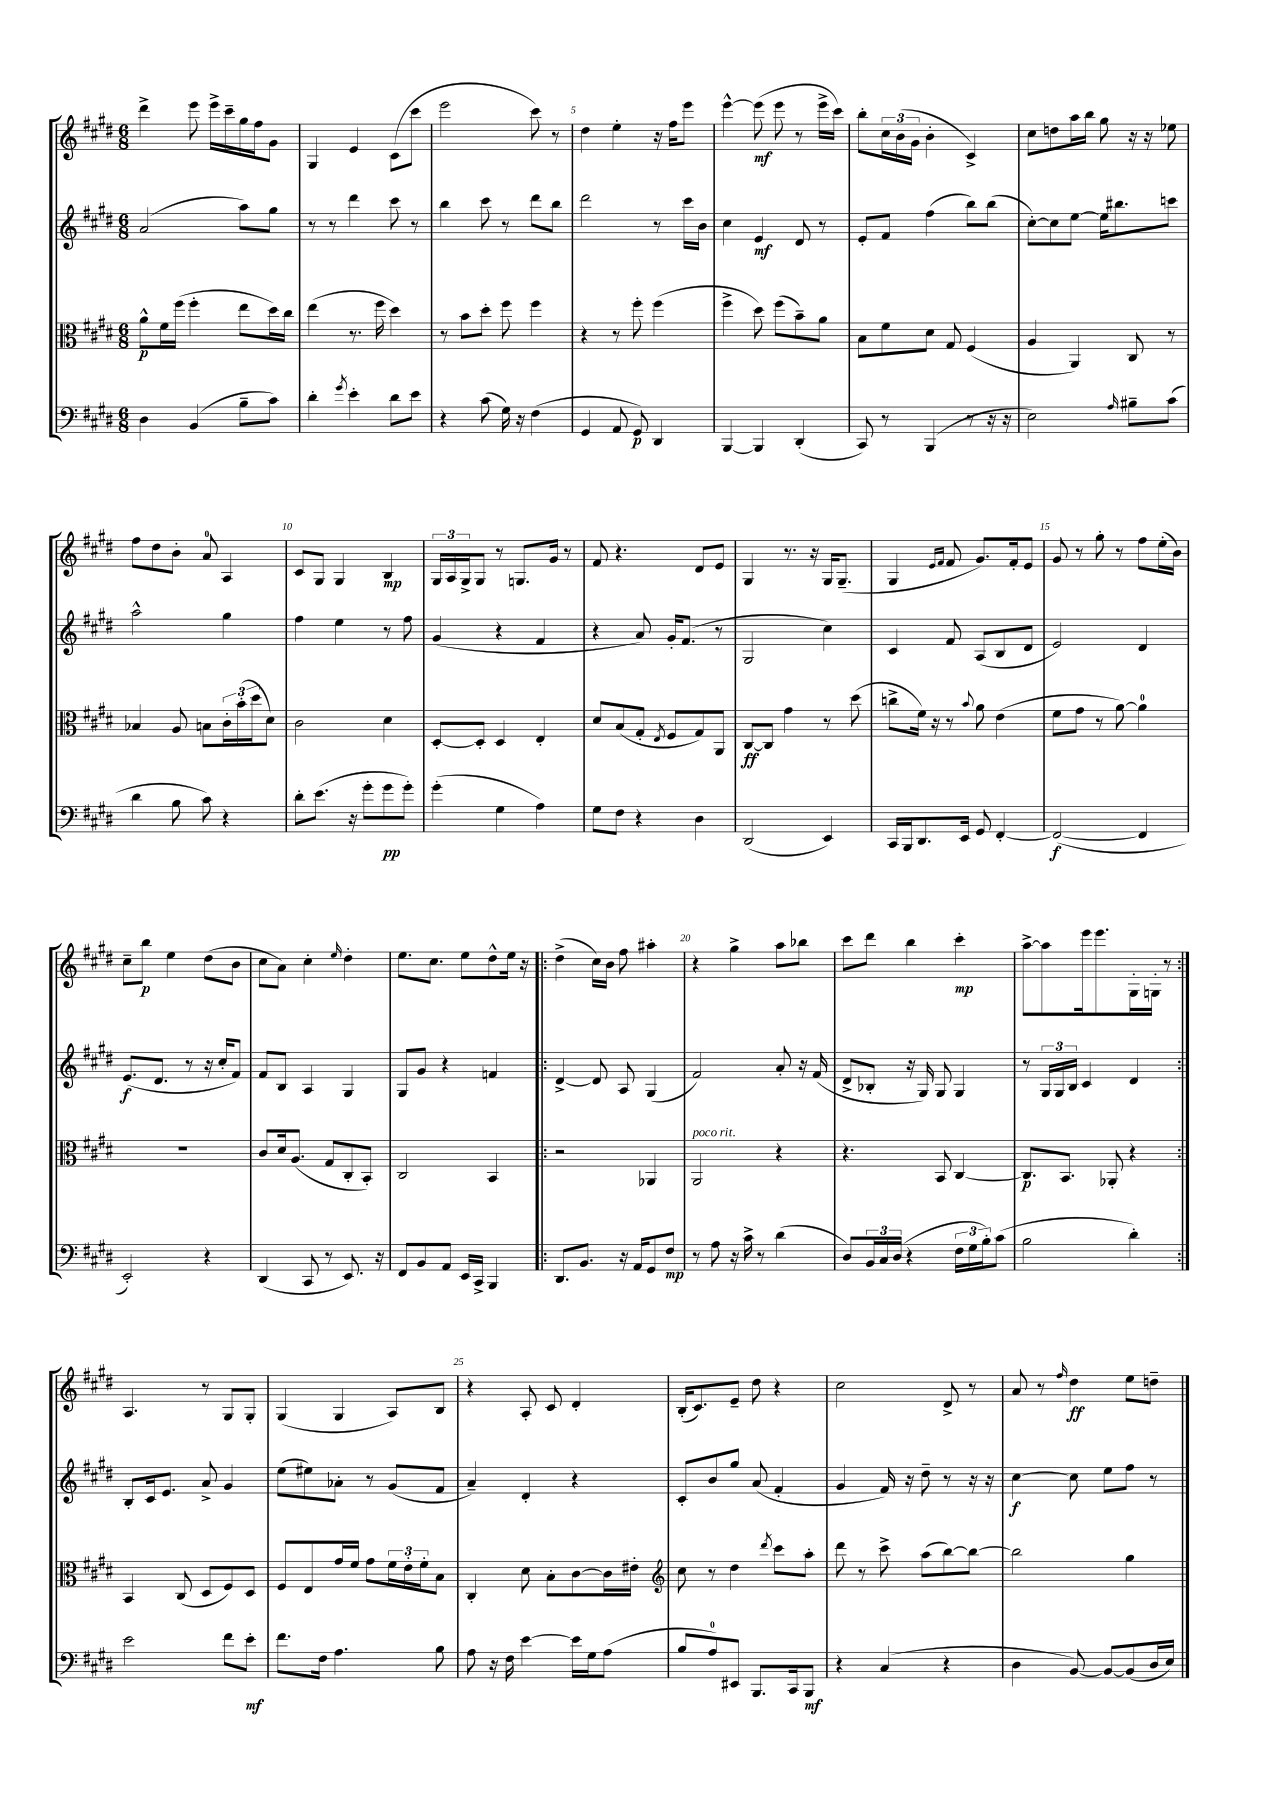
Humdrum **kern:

**kern	**dynam	**kern	**dynam	**kern	**dynam	**kern	**dynam
*part4	*part4	*part3	*part3	*part2	*part2	*part1	*part1
*staff4	*staff4	*staff3	*staff3	*staff2	*staff2	*staff1	*staff1
*clefF4	*	*clefC3	*	*clefG2	*	*clefG2	*
*k[f#c#g#d#]	*	*k[f#c#g#d#]	*	*k[f#c#g#d#]	*	*k[f#c#g#d#]	*
*M6/8	*	*M6/8	*	*M6/8	*	*M6/8	*
=2	=2	=2	=2	=2	=2	=2	=2
4D#\	.	8a^^\L	p	(2a/	.	4ddd#^\	.
.	.	16f#\L	.	.	.	.	.
.	.	(16ff#\JJ	.	.	.	.	.
(4BB/	.	4ff#'\	.	.	.	8eee\	.
.	.	.	.	.	.	16eee^\LL	.
.	.	.	.	.	.	16ccc#~\	.
8B~\L	.	8ee\L	.	8aa\L)	.	16gg#\	.
.	.	.	.	.	.	16ff#\J	.
8c#\J)	.	16dd#\L)	.	8gg#\J	.	8g#\J	.
.	.	16cc#\JJ	.	.	.	.	.
=3	=3	=3	=3	=3	=3	=3	=3
4d#'\	.	(4ee\	.	8r	.	4G#/	.
.	.	.	.	8r	.	.	.
8qg#/	.	.	.	.	.	.	.
4e'\	.	8.r	.	4ddd#\	.	4e/	.
.	.	16ff#\	.	.	.	.	.
8d#\L	.	4dd#\)	.	8ccc#\	.	(8c#\L	.
8e\J	.	.	.	8r	.	8ccc#\J	.
=4	=4	=4	=4	=4	=4	=4	=4
4r	.	8r	.	4bb\	.	2eee\	.
.	.	8b\L	.	.	.	.	.
(8c#\	.	8dd#'\J	.	8ccc#\	.	.	.
16G#\)	.	8ff#\	.	8r	.	.	.
16r	.	.	.	.	.	.	.
(4F#\	.	4ff#\	.	8ddd#\L	.	8ccc#\)	.
.	.	.	.	8bb\J	.	8r	.
=5	=5	=5	=5	=5	=5	=5	=5
4GG#/	.	4r	.	2ddd#\	.	4dd#\	.
8AA/	.	8r	.	.	.	4ee'\	.
8GG#/)	p	8ff#'\	.	.	.	.	.
4DD#/	.	(4ff#\	.	8r	.	16r	.
.	.	.	.	.	.	16ff#\KL	.
.	.	.	.	16ccc#\LL	.	8eee\J	.
.	.	.	.	16b\JJ	.	.	.
=6	=6	=6	=6	=6	=6	=6	=6
[4BBB/	.	4ff#^\	.	4cc#\	.	[4eee^^\	.
4BBB/]	.	8dd#\)	.	4e/	mf	(8eee\]	mf
.	.	(8ff#\L	.	.	.	8eee\	.
(4DD#'/	.	8b~\)	.	8d#/	.	8r	.
.	.	8a\J	.	8r	.	16eee^\LL	.
.	.	.	.	.	.	16ccc#\JJ)	.
=7	=7	=7	=7	=7	=7	=7	=7
8CC#/)	.	8B\L	.	8e'/L	.	8bb'\L	.
8r	.	8f#\	.	8f#/J	.	24cc#\L	.
.	.	.	.	.	.	(24b\	.
.	.	.	.	.	.	24g#\JJ	.
(4BBB/	.	8d#\J	.	(4ff#\	.	4b'\	.
.	.	8G#/	.	.	.	.	.
8r	.	(4F#/	.	8bb\L)	.	4c#^/)	.
16r	.	.	.	(8bb\J	.	.	.
16r	.	.	.	.	.	.	.
=8	=8	=8	=8	=8	=8	=8	=8
2E\)	.	4A/	.	[8cc#'\L)	.	8cc#\L	.
.	.	.	.	8cc#\]	.	8ddn\	.
.	.	4AA/)	.	[8ee\J	.	16aa\L	.
.	.	.	.	.	.	16bb\JJ	.
.	.	.	.	16ee\KL]	.	8gg#\	.
.	.	.	.	8.bb#X\	.	.	.
16qqA/	.	.	.	.	.	.	.
8B#X~\L	.	8C#/	.	.	.	16r	.
.	.	.	.	.	.	16r	.
(8c#\J	.	8r	.	8cccn\J	.	8ee-X\	.
!!LO:LB:g=z
=9	=9	=9	=9	=9	=9	=9	=9
4d#\	.	4B-X/	.	2aa^^\	.	8ff#\L	.
.	.	.	.	.	.	8dd#\	.
8B\	.	8A/	.	.	.	8b'\J	.
8c#\)	.	8Bn\L	.	.	.	8a/	.
4r	.	24c#'\L	.	4gg#\	.	4A/	.
.	.	(24b'\	.	.	.	.	.
.	.	24dd#\J	.	.	.	.	.
.	.	8d#\J)	.	.	.	.	.
=10	=10	=10	=10	=10	=10	=10	=10
8d#'\L	.	2c#\	.	4ff#\	.	8c#/L	.
(8.e\J	.	.	.	.	.	8G#/J	.
.	.	.	.	4ee\	.	4G#/	.
16r	.	.	.	.	.	.	.
8g#'\L	.	.	.	.	.	.	.
8g#\	pp	4d#\	.	8r	.	4B/	mp
8g#'\J)	.	.	.	8ff#\	.	.	.
=11	=11	=11	=11	=11	=11	=11	=11
(4g#'\	.	[8D#'/L	.	(4g#/	.	24G#/LL	.
.	.	.	.	.	.	24A/	.
.	.	.	.	.	.	24G#^/J	.
.	.	8D#'/J]	.	.	.	8G#/J	.
4G#\	.	4D#/	.	4r	.	8r	.
.	.	.	.	.	.	8.Gn/L	.
4A\)	.	4E'/	.	4f#/	.	.	.
.	.	.	.	.	.	16g#/Jk	.
.	.	.	.	.	.	8r	.
=12	=12	=12	=12	=12	=12	=12	=12
8G#\L	.	8d#/L	.	4r	.	8f#/	.
8F#\J	.	(8B/	.	.	.	4.r	.
4r	.	8G#'/J	.	8a/)	.	.	.
.	.	8qE/	.	.	.	.	.
.	.	8F#/L	.	16g#'/KL	.	.	.
.	.	.	.	(8.f#/J	.	.	.
4D#\	.	8G#/)	.	.	.	8d#/L	.
.	.	8AA/J	.	8r	.	8e/J	.
=13	=13	=13	=13	=13	=13	=13	=13
(2DD#/	.	[8C#/L	ff	2G#/	.	4G#/	.
.	.	8C#/J]	.	.	.	.	.
.	.	4g#\	.	.	.	8.r	.
.	.	.	.	.	.	16r	.
4EE/)	.	8r	.	4cc#\)	.	16G#/KL	.
.	.	.	.	.	.	(8.G#~/J	.
.	.	(8dd#\	.	.	.	.	.
=14	=14	=14	=14	=14	=14	=14	=14
16CC#/LL	.	8ccn^\L	.	4c#/	.	4G#/	.
16BBB/J	.	.	.	.	.	.	.
8.DD#/	.	16f#\Jk)	.	.	.	.	.
.	.	16r	.	.	.	.	.
.	.	.	.	.	.	16qqe/LL	.
.	.	.	.	.	.	16qqf#/JJ	.
.	.	8r	.	8f#/	.	8f#/	.
16EE/Jk	.	.	.	.	.	.	.
.	.	8qqb/	.	.	.	.	.
8GG#/	.	8a\	.	(8A/L	.	8.g#/L)	.
[4FF#'/	.	(4e\	.	8B/	.	.	.
.	.	.	.	.	.	16f#'/k	.
.	.	.	.	8d#/J	.	8e/J	.
=15	=15	=15	=15	=15	=15	=15	=15
(2FF#/_	f	8f#\L	.	2e/)	.	8g#/	.
.	.	8g#\J	.	.	.	8r	.
.	.	8r	.	.	.	8gg#'\	.
.	.	[8a\)	.	.	.	8r	.
4FF#/]	.	4a\]	.	4d#/	.	8ff#\L	.
.	.	.	.	.	.	(16ee'\L	.
.	.	.	.	.	.	16b\JJ)	.
!!LO:LB:g=z
=16	=16	=16	=16	=16	=16	=16	=16
2EE'/)	.	2.r	.	(8.e/L	f	8cc#~\L	.
.	.	.	.	.	.	8bb\J	p
.	.	.	.	8.d#/J	.	.	.
.	.	.	.	.	.	4ee\	.
.	.	.	.	8r	.	.	.
4r	.	.	.	16r	.	(8dd#\L	.
.	.	.	.	16cc#'/KL	.	.	.
.	.	.	.	8f#/J)	.	8b\J	.
=17	=17	=17	=17	=17	=17	=17	=17
(4DD#/	.	8c#/L	.	8f#/L	.	8cc#\L	.
.	.	16d#/k	.	8B/J	.	8a\J)	.
.	.	(8.A/J	.	.	.	.	.
8CC#/	.	.	.	4A/	.	4cc#'\	.
8r	.	8G#/L	.	.	.	.	.
.	.	.	.	.	.	16qqee/	.
8.EE/)	.	8C#'/	.	4G#/	.	4dd#'\	.
.	.	8BB'/J)	.	.	.	.	.
16r	.	.	.	.	.	.	.
=18	=18	=18	=18	=18	=18	=18	=18
8FF#/L	.	2C#/	.	8G#/L	.	8.ee\L	.
8BB/	.	.	.	8g#/J	.	.	.
.	.	.	.	.	.	8.cc#\J	.
8AA/J	.	.	.	4r	.	.	.
16EE/LL	.	.	.	.	.	8ee\L	.
16CC#^/JJ	.	.	.	.	.	.	.
4BBB/	.	4BB/	.	4fn/	.	8dd#^^\	.
.	.	.	.	.	.	16ee\Jk	.
.	.	.	.	.	.	16r	.
=19!|:	=19!|:	=19!|:	=19!|:	=19!|:	=19!|:	=19!|:	=19!|:
8.DD#/L	.	2r	.	[4d#^/	.	(4dd#^\	.
8.BB/J	.	.	.	.	.	.	.
.	.	.	.	8d#/]	.	16cc#\LL)	.
.	.	.	.	.	.	16b\JJ	.
16r	.	.	.	8A/	.	8ff#\	.
16AA/KL	.	.	.	.	.	.	.
8GG#/	.	4AA-X/	.	(4G#/	.	4aa#X'\	.
8F#/J	mp	.	.	.	.	.	.
=20	=20	=20	=20	=20	=20	=20	=20
!	!	!LO:TX:a:i:t=poco rit.	!	!	!	!	!
8r	.	2AA/	.	2f#/)	.	4r	.
8A\	.	.	.	.	.	.	.
16r	.	.	.	.	.	4gg#^\	.
16c#^\	.	.	.	.	.	.	.
8r	.	.	.	.	.	.	.
(4d#\	.	4r	.	8a'/	.	8aa\L	.
.	.	.	.	16r	.	8bb-X\J	.
.	.	.	.	(16f#/	.	.	.
=21	=21	=21	=21	=21	=21	=21	=21
8D#/L)	.	4.r	.	8d#^/L	.	8ccc#\L	.
24BB/L	.	.	.	8B-X'/J	.	8ddd#\J	.
24C#/	.	.	.	.	.	.	.
(24D#/JJ	.	.	.	.	.	.	.
4r	.	.	.	16r	.	4bb\	.
.	.	.	.	16G#/)	.	.	.
.	.	8BB/	.	8G#/	.	.	.
24F#\LL	.	[4C#/	.	4G#/	.	4ccc#'\	mp
24G#\	.	.	.	.	.	.	.
24B'\J)	.	.	.	.	.	.	.
(8c#\J	.	.	.	.	.	.	.
=22	=22	=22	=22	=22	=22	=22	=22
2B\	.	8.C#/L]	p	8r	.	[8aa^\L	.
.	.	.	.	24G#/LL	.	8aa\]	.
.	.	.	.	24G#/	.	.	.
.	.	8.BB/J	.	.	.	.	.
.	.	.	.	24B/JJ	.	.	.
.	.	.	.	4c#/	.	16eee\k	.
.	.	.	.	.	.	8.eee\	.
.	.	8AA-X'/	.	.	.	.	.
4d#'\)	.	4r	.	4d#/	.	16G#'\L	.
.	.	.	.	.	.	16Gn'\JJ	.
.	.	.	.	.	.	8r	.
!!LO:LB:g=z
=23:|!	=23:|!	=23:|!	=23:|!	=23:|!	=23:|!	=23:|!	=23:|!
2e\	.	4BB/	.	8B'/L	.	4.A/	.
.	.	.	.	16c#/k	.	.	.
.	.	.	.	8.e/J	.	.	.
.	.	(8C#/	.	.	.	.	.
.	.	8D#/L	.	8a^/	.	8r	.
8f#\L	.	8F#/)	.	4g#/	.	8G#/L	.
8e'\J	mf	8D#/J	.	.	.	8G#'/J	.
=24	=24	=24	=24	=24	=24	=24	=24
8.f#\L	.	8F#/L	.	(8ee\L	.	(4G#/	.
.	.	8E/	.	8ee#X\)	.	.	.
16F#\Jk	.	.	.	.	.	.	.
4.A\	.	16g#/L	.	8a-X'\J	.	4G#/	.
.	.	16f#/JJ	.	.	.	.	.
.	.	8g#\L	.	8r	.	.	.
.	.	24f#\L	.	(8g#/L	.	8A/L)	.
.	.	24e'\	.	.	.	.	.
.	.	24f#'\J	.	.	.	.	.
8B\	.	8B\J	.	8f#/J	.	8B/J	.
=25	=25	=25	=25	=25	=25	=25	=25
8A\	.	4C#'/	.	4a~/)	.	4r	.
16r	.	.	.	.	.	.	.
16F#\	.	.	.	.	.	.	.
[4e\	.	8d#\	.	4d#'/	.	8A'/	.
.	.	8B'\L	.	.	.	8c#/	.
16e\LL]	.	[8c#\	.	4r	.	4d#'/	.
16G#\J	.	.	.	.	.	.	.
(8A\J	.	16c#\L]	.	.	.	.	.
.	.	16e#X'\JJ	.	.	.	.	.
=26	=26	=26	=26	=26	=26	=26	=26
*	*	*clefG2	*	*	*	*	*
8B/L	.	8cc#\	.	8c#'/L	.	(16B'/KL	.
.	.	.	.	.	.	8.c#/)	.
8A/)	.	8r	.	8b/	.	.	.
8EE#X/J	.	4dd#\	.	8gg#/J	.	8e~/J	.
8.BBB/L	.	.	.	(8a/	.	8dd#\	.
.	.	8qddd#/	.	.	.	.	.
.	.	8ccc#\L	.	4f#'/	.	4r	.
16CC#/k	.	.	.	.	.	.	.
8BBB/J	mf	8aa'\J	.	.	.	.	.
=27	=27	=27	=27	=27	=27	=27	=27
4r	.	8ddd#\	.	4g#/	.	2cc#\	.
.	.	8r	.	.	.	.	.
(4C#/	.	8ccc#^\	.	16f#/)	.	.	.
.	.	.	.	16r	.	.	.
.	.	(8aa\L	.	8dd#~\	.	.	.
4r	.	[8bb\)	.	8r	.	8d#^/	.
.	.	8bb\J_	.	16r	.	8r	.
.	.	.	.	16r	.	.	.
=28	=28	=28	=28	=28	=28	=28	=28
4D#\	.	2bb\]	.	[4cc#\	f	8a/	.
.	.	.	.	.	.	8r	.
.	.	.	.	.	.	16qqff#/	.
[8BB/)	.	.	.	8cc#\]	.	4dd#\	ff
8BB/L_	.	.	.	8ee\L	.	.	.
(8BB/]	.	4gg#\	.	8ff#\J	.	8ee\L	.
16D#/L	.	.	.	8r	.	8ddn~\J	.
16E/JJ)	.	.	.	.	.	.	.
==	==	==	==	==	==	==	==
*-	*-	*-	*-	*-	*-	*-	*-
